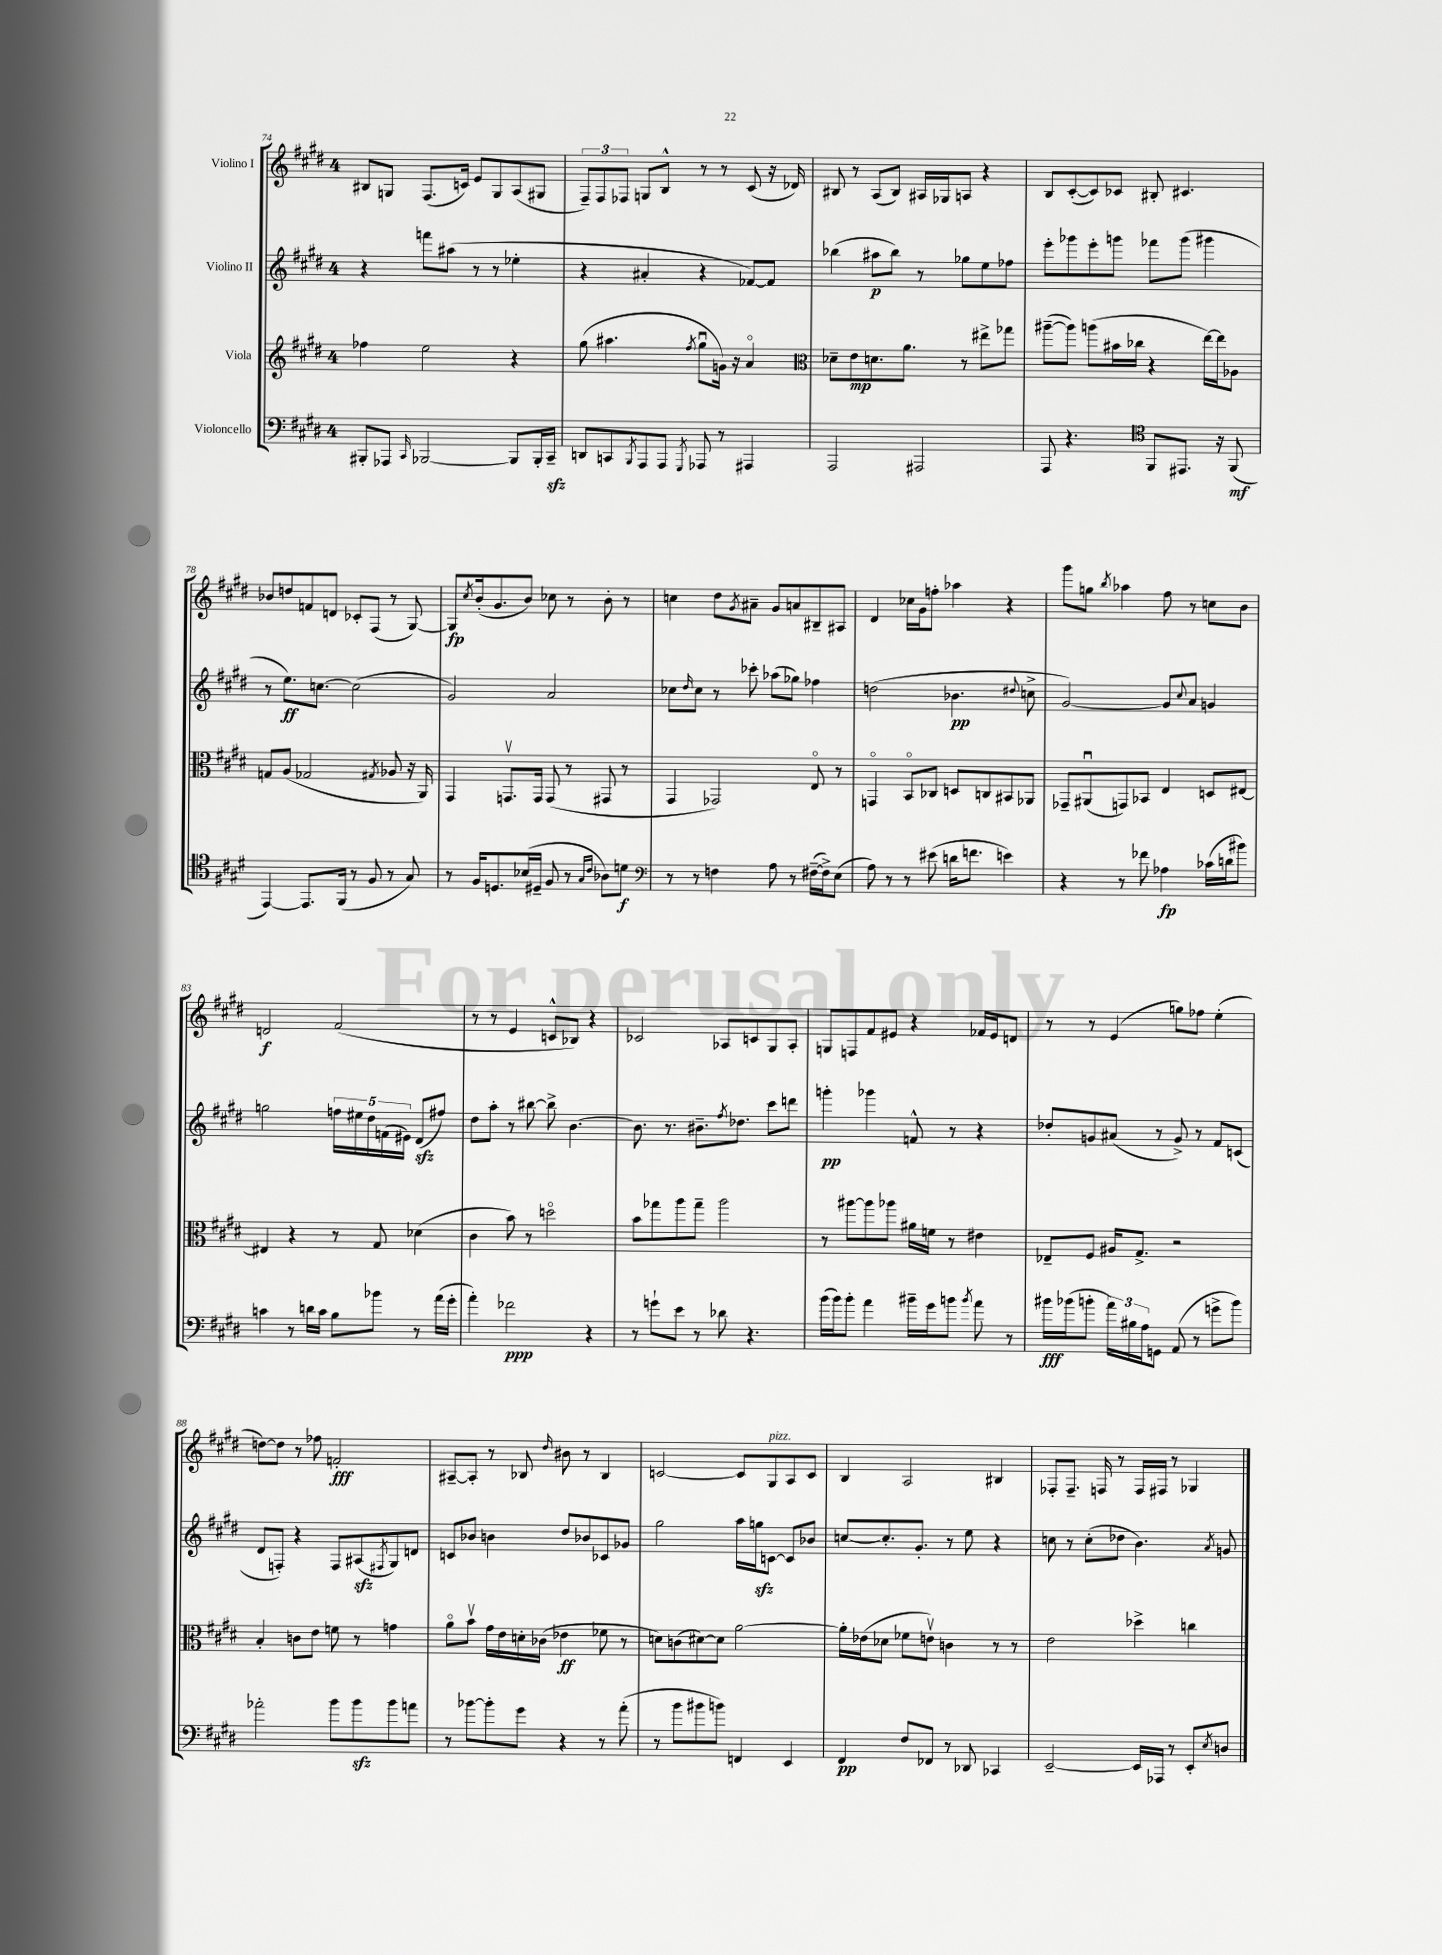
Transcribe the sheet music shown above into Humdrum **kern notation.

**kern	**kern	**kern	**kern
*staff4	*staff3	*staff2	*staff1
*clefF4	*clefG2	*clefG2	*clefG2
*k[f#c#g#d#]	*k[f#c#g#d#]	*k[f#c#g#d#]	*k[f#c#g#d#]
*M4/4	*M4/4	*M4/4	*M4/4
8BBB#'	4ff-	4r	8B#
8AAA-	.	.	8G
16qqCC#	.	.	.
[2BBB-	2ee	8fff	(8.F#
.	.	(8aa#	.
.	.	.	16c)
.	.	8r	8e
.	.	8r	8G
8BBB-]	4r	4ee-'	(8A
16BBB-'	.	.	8G#
16CC#~	.	.	.
=	=	=	=
8DD	(8gg#	4r	12F#~)
.	.	.	12F#
8CC	4.aa#	.	.
.	.	.	12F-
8qBBB	.	.	.
8AAA	.	4a#'	8G
8AAA	.	.	8B^^
8qGGG#	8qff#	.	.
8AAA-	8gg#u	4r	8r
8r	16g)	.	8r
.	16r	.	.
4AAA#	4ao	[8f-)	(8c#
.	.	8f-]	16r
.	.	.	16d-)
=	=	=	=
*	*clefC3	*	*
2AAA	8d-~	(4bb-	8B#
.	8e	.	8r
.	8.d	8aa#	(8A
.	.	8bb-)	8B#)
.	8.a	.	.
2AAA#	.	8r	16A#
.	.	.	16G-
.	8r	8gg-	8A
.	8ee#^	8ee	4r
.	8gg-	8ff-	.
=	=	=	=
8AAA	([8aa#~	8eee'	8B
4.r	8aa#])	8ggg-	([8c#'
.	(8aa	8eee'	8c#])
.	16b#	8ggg	8c-
.	16cc-	.	.
*clefC4	*	*	*
8FF#	4r	8fff-	8B#'
8.EE#	.	(8ggg	4.c#
.	[16ee)	4ggg#	.
16r	16ee]	.	.
(8FF#	8A-	.	.
=	=	=	=
[4EE)	8G	8r	8b-
.	(8A	8.ee)	8dd
8.EE]	2G-	.	8f
.	.	[8.cc	.
.	.	.	8d
(16FF#	.	.	.
8r	.	(2cc]	8c-'
8F#	.	.	(8F#
.	8qG#	.	.
8r	8A-	.	8r
8G#)	16r	.	[8G#)
.	16AA)	.	.
=	=	=	=
8r	4GG#	2g#)	8G#]
.	.	.	8qcc#
16F#	.	.	(16b'
8.D	.	.	8.g#
.	8.GGv	.	.
(16B-	.	.	8b)
16D#~	16GG	.	.
8F#	(8GG	2a	8cc-
8r	8r	.	8r
16qqG#	.	.	.
16qqc#	.	.	.
8A-)	8GG#	.	8b'
8d	8r	.	8r
=	=	=	=
*clefF4	*	*	*
8r	4GG#	8cc-	4cc
.	.	16qqdd#	.
8r	.	8cc-	.
4F	2GG-)	8r	8dd#
.	.	.	8qg#
.	.	8ccc-'	8a#~
8A	.	(8aa-	8g#
8r	.	8gg-)	8a
([16F#~	8Eo	4ff-	8B#~
16F#^])	.	.	.
(8E	8r	.	8A#
=	=	=	=
8A)	4GGo	(2dd	4d#
8r	.	.	.
8r	8BBo	.	16cc-
.	.	.	16g#
(8e#	8C-	.	8ff'
16d	8D	4.b-	4aa-
8.f	.	.	.
.	8C	.	.
4e)	8BB#	.	4r
.	.	8qqdd#	.
.	8AA-	8cc^	.
=	=	=	=
4r	8GG-~	[2g#)	8ggg#
.	(8AA#u	.	8gg
.	.	.	8qbb
8r	8GG)	.	4aa-
8f-	8BB-	.	.
4A-	4E	8g#]	8ff#
.	.	8qqcc#	.
.	.	8a	8r
(16c-	8D	4g	8cc
16d	.	.	.
8b#)	[8E#	.	8b
=	=	=	=
4c	4E#]	2gg	2d
8r	4r	.	.
16d	.	.	.
16c	.	.	.
8B	8r	20ff	(2f#
.	.	20ee#	.
.	.	20dd#	.
8b-	8G#	.	.
.	.	(20f	.
.	.	20e#)	.
8r	(4d-	(8d#	.
(16a	.	8ff#)	.
16g#'	.	.	.
=	=	=	=
4a')	4c#	8dd#	8r
.	.	8aa'	8r
2f-	8b)	8r	4e
.	8r	[8bb#	.
.	2ddo	8bb#^]	8c^^
.	.	[4.b	8B-)
4r	.	.	4r
=	=	=	=
8r	8b	8.b]	2c-
8g`	8gg-	.	.
.	.	8.r	.
8e	8aa	.	.
8r	8gg-~	8.b#~	.
8d-	2aa	.	8A-
.	.	8qff#	.
.	.	8.dd-	.
4.r	.	.	8c
.	.	8ccc#	8G#
.	.	8ddd	8A-'
=	=	=	=
(16b	8r	4ggg'	8G
16b)	.	.	.
8b'	[8aa#	.	8F
4a	8aa#]	4ggg-	8f#
.	8aa-	.	8e#
16b#~	16a#	8f^^	4r
16g#	16f	.	.
8b	8r	8r	.
8qb	.	.	.
8a	4e#	4r	16f-
.	.	.	16e#
8r	.	.	8d
=	=	=	=
16b#	8E-~	8dd-'	8r
(16b-	.	.	.
8b'	8F#	8g	8r
24a)	16A#	(8a#	(4e
24B#	.	.	.
.	8.G#^	.	.
24A	.	.	.
8GG	.	8r	.
(8AA	2r	8g^)	8gg)
8r	.	8r	8ff-
8g^	.	8f#	(4ee'
8b)	.	(8c	.
=	=	=	=
2a-'	4B'	8d#	[8dd)
.	.	8F')	8dd]
.	8c	4r	8r
.	8e	.	8ff-
8b	8f	8F	2f'
8b	8r	(8A#	.
.	.	8qF#	.
8b	4g	8G#)	.
8a	.	8d	.
=	=	=	=
8r	8ao	8c	[8A#~
[8b-	8bv	8b-	8A#']
8b-']	16g#	4b	8r
.	16e	.	.
8g#	16d'	.	8B-
.	(16c-	.	.
.	.	.	16qqdd#
4r	4e-	8dd#	8b#
.	.	8b-	8r
8r	8f-	8c-	4B-
(8a'	8r	8g-	.
=	=	=	=
8r	8d)	2gg#	[2c
8b	(8c	.	.
8b#	[8d#)	.	.
8b)	8d#]	.	.
4FF	[2a	16aa	8c]
.	.	16gg	.
.	.	[8c	8G#
4EE	.	8c]	8A
.	.	8b-	8c
=	=	=	=
4FF#	16a']	[8cc	4B
.	(16e-	.	.
.	8d-	8.cc']	.
8F#	8f-	.	2A
.	.	8.g#'	.
8FF-	8ev)	.	.
8r	4c	8r	.
8DD-	.	8ee	.
4CC-	8r	4r	4B#
.	8r	.	.
=	=	=	=
[2EE~	2e	8cc	8F-'
.	.	8r	8.F-~
.	.	(8cc'	.
.	.	.	16F
.	.	8dd-	8r
16EE]	4dd-^	4.b)	16F
16AAA-	.	.	16F#
8r	.	.	8r
8EE'	4cc	.	4G-
8qE	.	8qa	.
8D	.	8g	.
==	==	==	==
*-	*-	*-	*-
